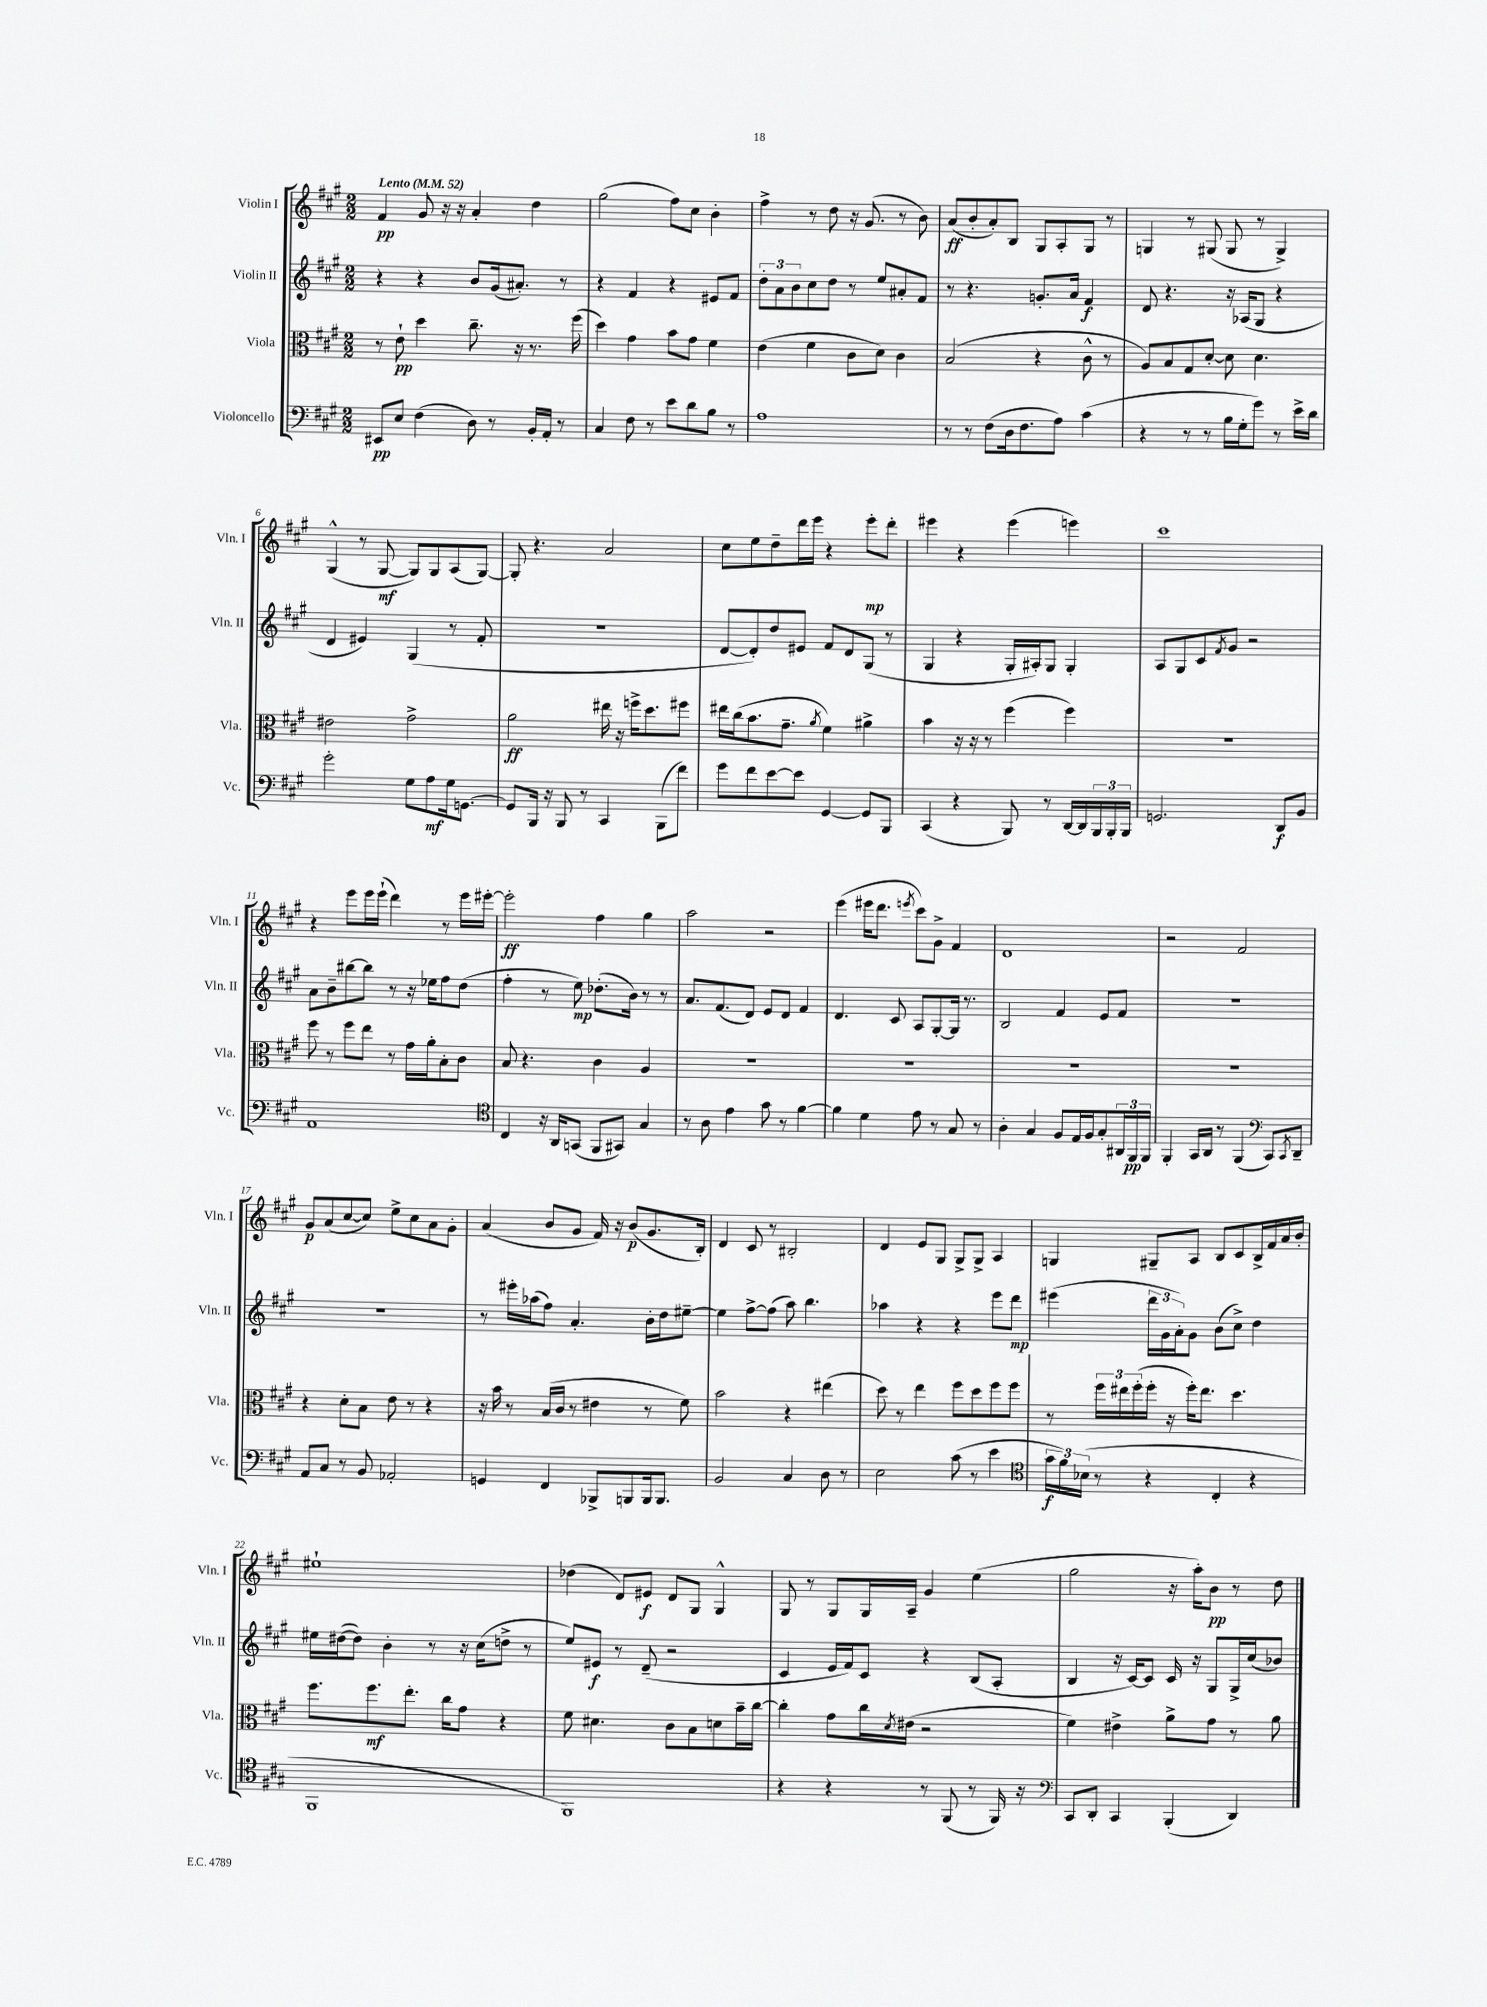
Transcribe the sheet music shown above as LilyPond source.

<<
\new StaffGroup <<
\new Staff = "s0" \with { instrumentName = "Violin I" shortInstrumentName = "Vln. I" } {
    \clef treble \key a \major \numericTimeSignature \time 2/2 \tempo "Lento" 4 = 52
    fis'4\pp gis'8 r16 r16 a'4-. d''4 |
    gis''2( fis''8) cis''8 b'4-. |
    fis''4-> r8 d''8 r16 gis'8.( r8 b'8) |
    a'8\ff( b'8-. a'8-.) b8 gis8 a8-. gis8 r8 |
    g4 r8 gis8( gis8 r8 gis4->) |
    gis4-^( r8 gis8~\mf gis8) gis8 a8( gis8~) |
    gis8-. r4. a'2 |
    cis''8 e''8 d''8-- d'''16 e'''16 r4 e'''8-.\mp d'''8-. |
    eis'''4 r4 eis'''4( e'''4) |
    cis'''1 |
    r4 e'''8 e'''16 e'''16-!( d'''4) r8 e'''16 eis'''16~-. |
    eis'''2-.\ff fis''4 gis''4 |
    a''2 r2 |
    e'''4( eis'''16 d'''8. \acciaccatura { e'''8 } cis'''8) gis'8-> fis'4 |
    d'1 |
    r2 fis'2 |
    gis'8\p a'8( cis''8~ cis''8) e''8-> cis''8 a'8 gis'8-. |
    a'4( b'8 gis'8 fis'16) r16 b'8\p( gis'8. b16-.) |
    d'4 cis'8 r8 bis2-. |
    d'4 e'8 gis8 gis8-> gis8-> a4 |
    g4 gis8-- a8 b8 cis'8 b16-> fis'16 a'16 b'16-. |
    eis''1-! |
    des''4( d'8) eis'8\f d'8 gis8 gis4-^ |
    gis8 r8 gis8 gis16 a16-- gis'4 e''4( |
    gis''2 r16 a''16-.) b'8\pp r8 d''8 \bar "|." |
}
\new Staff = "s1" \with { instrumentName = "Violin II" shortInstrumentName = "Vln. II" } {
    \clef treble \key a \major \numericTimeSignature \time 2/2
    r4 r4 b'8 gis'16( ais'8.-.) r8 |
    r4 fis'4 r4 eis'8 fis'8 |
    \tuplet 3/2 { d''8-. a'8 b'8 } cis''8 d''8 r8 e''8 ais'8-. fis'8 |
    r8 r4. g'8.-. a'16 fis'4\f |
    d'8 r4. r16 aes16( gis8 r4 |
    d'4 eis'4) gis4( r8 fis'8-. |
    r1 |
    d'8~ d'8-.) d''8 eis'8 fis'8 d'8 gis8( r8 |
    gis4 r4 gis16-. ais16-.) gis8 gis4-. |
    a8 gis8 cis'8 \acciaccatura { fis'8 } gis'8 r2 |
    a'8 b'8-- bis''8~ bis''8 r8 r16 ees''16 fis''8 d''8( |
    fis''4-. r8 e''8\mp) des''8.-.( b'16) r8 r8 |
    a'8. fis'8.( d'8) e'8 d'8 fis'4 |
    d'4. cis'8 a8 gis8~-. gis16 r8. |
    b2 fis'4 e'8 fis'8 |
    R1 |
    R1 |
    r8 eis'''16-. aes''16( fis''8) a'4.-. b'16-. d''16 eis''8~-- |
    eis''4 fis''8~-> fis''8( a''8) b''4. |
    aes''4 r4 r4 e'''8 d'''8\mp |
    eis'''4( \tuplet 3/2 { d'''16 gis'16 a'16-.) } gis'8 b'8( cis''8->) d''4 |
    eis''16 dis''16~( dis''8) b'4-. r8 r16 cis''16( d''8-> r8 |
    e''8) eis'8\f r8 d'8--( r2 |
    cis'4 e'16 fis'16) cis'8 r4 b8( a8-. |
    b4 r16 cis'16~) cis'8 cis'16 r16 gis8 gis16-> cis''16( bes'8) \bar "|." |
}
\new Staff = "s2" \with { instrumentName = "Viola" shortInstrumentName = "Vla." } {
    \clef alto \key a \major \numericTimeSignature \time 2/2
    r8 e'8-!\pp d''4 cis''8.-- r16 r8. fis''16( |
    d''4) gis'4 b'8 gis'8 fis'4 |
    e'4( fis'4 cis'8 d'8) cis'4 |
    b2( r4 cis'8-^ r8 |
    a8) b8 gis8 d'8~-. d'8 d'4. |
    eis'2 gis'2-> |
    a'2\ff eis''16 r16 f''16-> d''8. fis''8 |
    eis''16 cis''16( b'8. gis'8.-- \acciaccatura { a'8 } fis'4) ais'4-> |
    b'4 r16 r16 r8 fis''4( fis''4) |
    R1 |
    fis''8 r8 fis''8 e''8 r8 gis'16 a'16-. b8-. cis'8 |
    b8 r4. cis'4 a4 |
    R1 |
    R1 |
    R1 |
    R1 |
    r4 d'8-. b8 e'8 r8 r4 |
    r16 b'16 r8 b16( cis'16 r8 eis'4 r8 fis'8) |
    b'2 r4 eis''4( |
    d''8) r8 e''4 fis''8 d''8 fis''8 fis''8 |
    r8 \tuplet 3/2 { fis''16 eis''16 fis''16-.( } fis''16-. r16 fis''16-.) eis''8. d''4. |
    fis''8. fis''8.\mf e''8.-. cis''16 gis'8 r4 |
    fis'8 dis'4. cis'8 b8 d'8 b'16-- cis''16~ |
    cis''4-. gis'8 cis''16 \acciaccatura { d'8 } eis'16( r2 |
    fis'4) eis'4-> a'8-> gis'8 r8 a'8 \bar "|." |
}
\new Staff = "s3" \with { instrumentName = "Violoncello" shortInstrumentName = "Vc." } {
    \clef bass \key a \major \numericTimeSignature \time 2/2
    eis,8\pp e8 fis4( d8) r8 b,16-. a,16-. r8 |
    cis4 fis8 r8 e'8 d'8 b8 r8 |
    a1 |
    r8 r8 fis8( d16 fis8. a8) cis'4( |
    r4 r8 r8 b16 gis16-. gis'8) r8 e'16-> d'16 |
    gis'2-. gis8 a8\mf gis16 g,8.~ |
    g,8 b,,16 r16 b,,8 r8 cis,4 b,,8( fis'8) |
    gis'8 fis'8 e'8~ e'8 gis,4~ gis,8 b,,8 |
    cis,4( r4 b,,8) r8 d,16~ d,16 \tuplet 3/2 { b,,16 b,,16-. b,,16 } |
    g,2. d,8\f b,8 |
    a,1 |
    \clef tenor cis4 r16 a,16 g,8( fis,8 gis,8) gis4 |
    r8 a8 e'4 gis'8 r8 fis'4~ |
    fis'4 d'4 e'8 r8 gis8 r8 |
    a4-. gis4 fis8 e16 fis16 gis8-. \tuplet 3/2 { ais,16 fis,16\pp fis,16 } |
    fis,4-. gis,16 a,16 r8 fis,4( \clef bass cis,8) \acciaccatura { cis,8 } d,8-- |
    a,8 cis8 r8 b,8 aes,2-. |
    g,4 fis,4 bes,,8-> b,,8 b,,16 b,,8. |
    b,2 cis4 d8 r8 |
    e2 cis'8( r8 e'4 |
    \clef tenor \tuplet 3/2 { gis'16\f fis'16) bes16( } r8 r4 cis4-. r4 |
    fis,1 |
    fis,1) |
    r4 r4 r8 fis,8( r8 fis,16) r16 |
    \clef bass cis,8 d,8-. cis,4 b,,4-.( d,4) \bar "|." |
}
>>
>>
